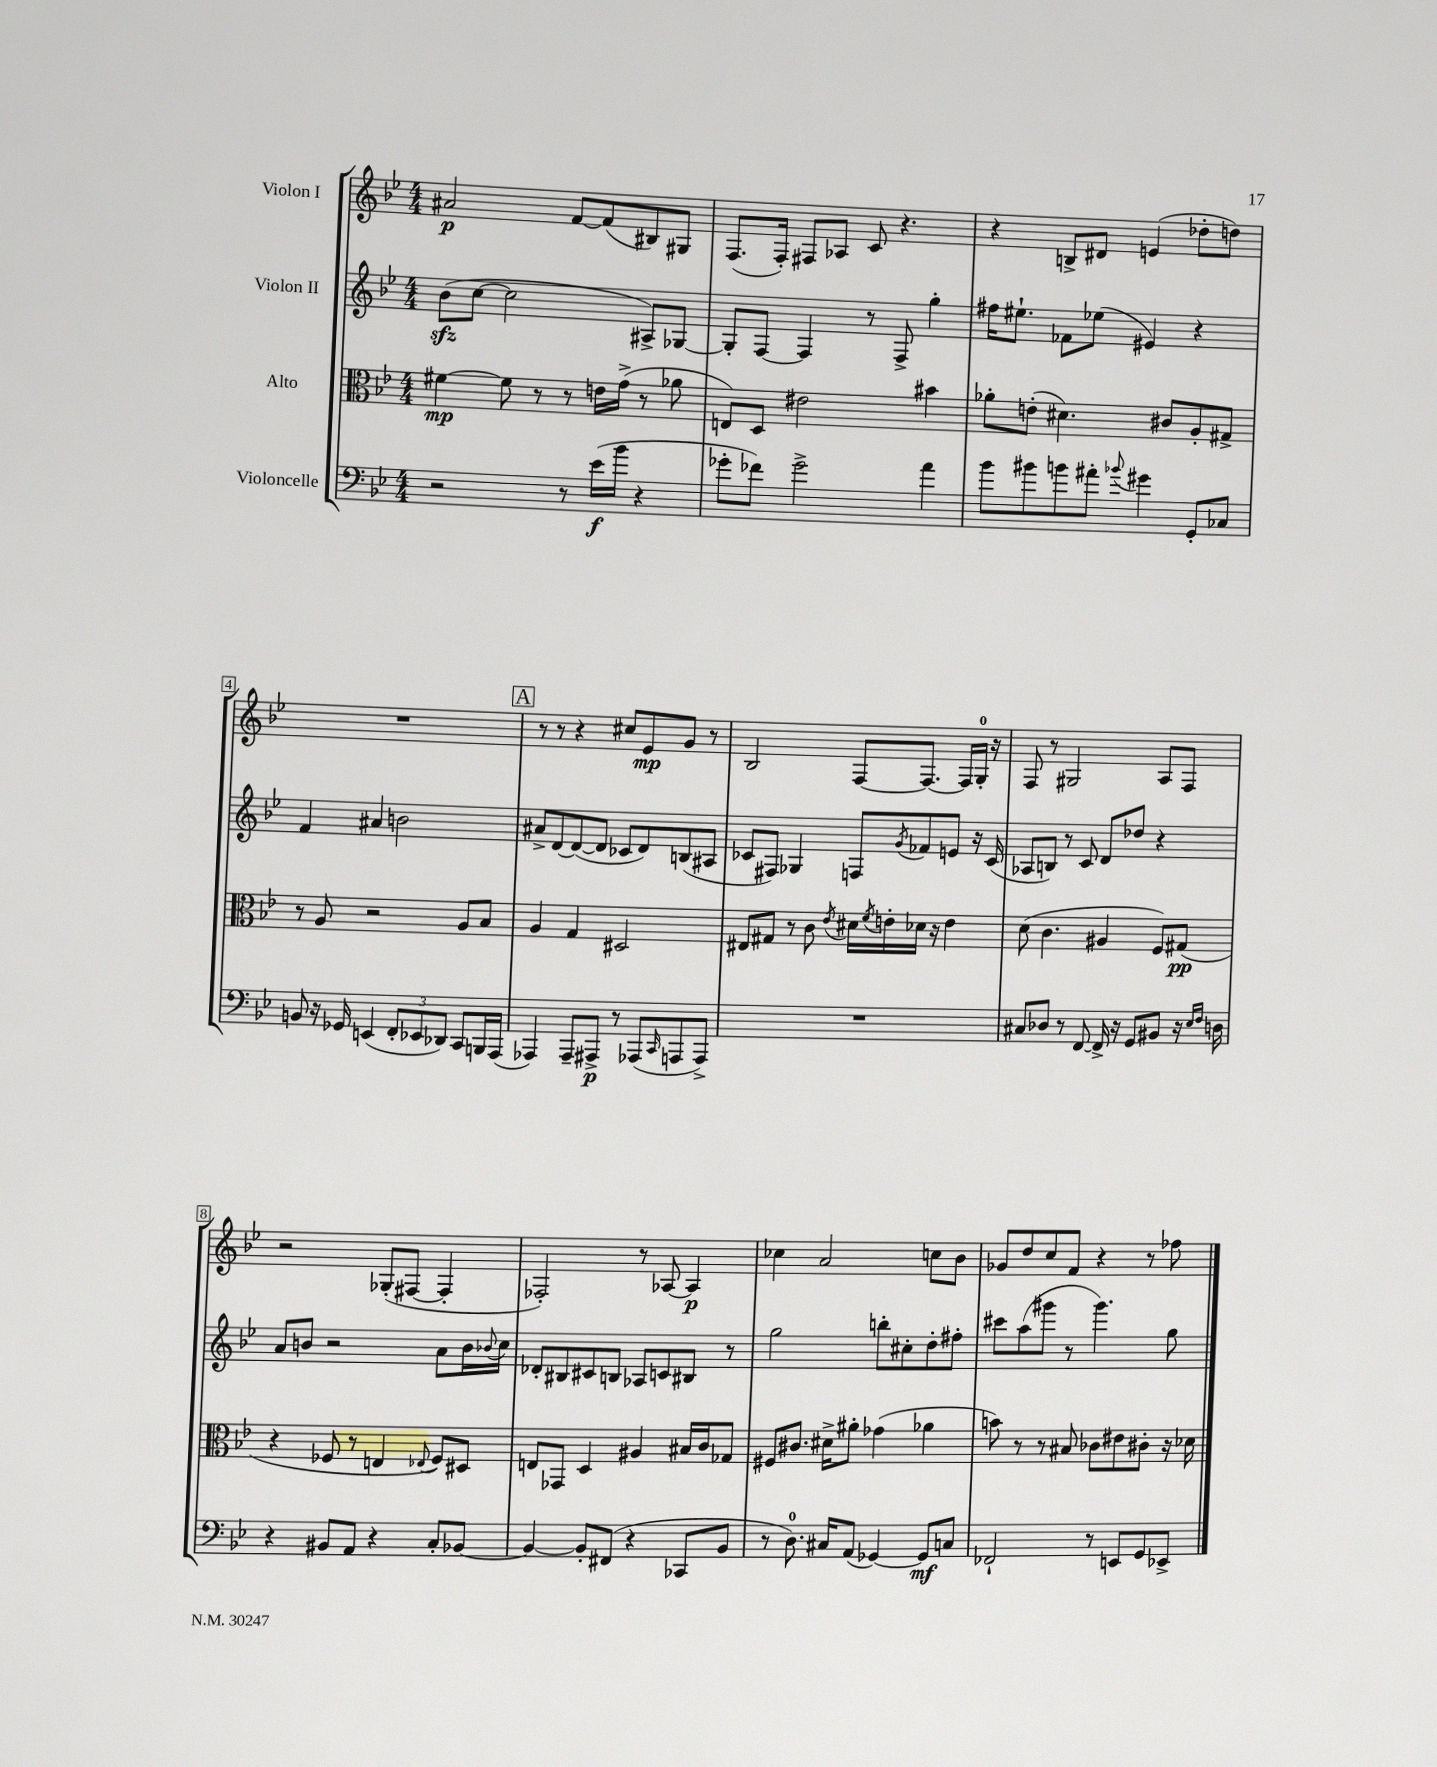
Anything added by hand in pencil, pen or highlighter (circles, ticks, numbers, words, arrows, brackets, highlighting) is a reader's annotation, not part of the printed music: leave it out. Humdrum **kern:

**kern	**dynam	**kern	**dynam	**kern	**kern	**dynam
*part4	*part4	*part3	*part3	*part2	*part1	*part1
*staff4	*staff4	*staff3	*staff3	*staff2	*staff1	*staff1
*I"Violoncelle	*	*I"Alto	*	*I"Violon II	*I"Violon I	*
*clefF4	*	*clefC3	*	*clefG2	*clefG2	*
*k[b-e-]	*	*k[b-e-]	*	*k[b-e-]	*k[b-e-]	*
*M4/4	*	*M4/4	*	*M4/4	*M4/4	*
=1	=1	=1	=1	=1	=1	=1
2r	.	[4f#X\	mp	(8b-zz\L	2a#X/	p
.	.	.	.	[8cc\J	.	.
.	.	8f#\]	.	2cc\]	.	.
.	.	8r	.	.	.	.
8r	.	8r	.	.	[8f/L	.
(16e-\LL	f	16en\LL	.	.	(8f/]	.
16b-\JJ	.	(16g^\JJ	.	.	.	.
4r	.	8r	.	8A#X^/L)	8B#X/)	.
.	.	8a-X\	.	[8G-X/J	8G#X/J	.
=2	=2	=2	=2	=2	=2	=2
8g-X'\L	.	8En/L)	.	8G-'/L]	(8.F/L	.
8f-X\J)	.	8D/J	.	[8F/J	.	.
.	.	.	.	.	16F'/Jk)	.
2g-^\	.	2e#X\	.	4F/]	8F#X/L	.
.	.	.	.	.	8A-X/J	.
.	.	.	.	8r	8c/	.
.	.	.	.	8F^/	4.r	.
4a\	.	4b#X\	.	4gg'\	.	.
=3	=3	=3	=3	=3	=3	=3
8b-\L	.	8a-X'\L	.	16ff#X\KL	4r	.
.	.	.	.	8.ee#X`\J	.	.
8b#X\	.	(8en'\J	.	.	.	.
8bn\	.	4.d#X\)	.	8f-X\L	8Bn^/L	.
8a#X'\J	.	.	.	(8ee-X\J	8d#X/J	.
8qqb-X/	.	.	.	.	.	.
4g#X\	.	.	.	4e#X/)	(4en/	.
.	.	8c#X/L	.	.	.	.
8GG'/L	.	8A'/	.	4r	8dd-X'\L	.
8C-X/J	.	8G#X^/J	.	.	8ddn\J)	.
!!LO:LB:g=z
=4	=4	=4	=4	=4	=4	=4
8BBn/	.	8r	.	4f/	1r	.
16r	.	8A/	.	.	.	.
16GG-X/	.	.	.	.	.	.
(4EEn/	.	2r	.	4a#X/	.	.
12FF'/L	.	.	.	2bn\	.	.
12EE-X/	.	.	.	.	.	.
12DD-X/J)	.	.	.	.	.	.
8CC/L	.	8A/L	.	.	.	.
16BBBn/L	.	8B-/J	.	.	.	.
(16AAA/JJ	.	.	.	.	.	.
!!LO:REH:place=s1:t=A
=5	=5	=5	=5	=5	=5	=5
4AAA-X/)	.	4A/	.	8a#X^/L	8r	.
.	.	.	.	[8d/	8r	.
8AAA-~/L	.	4G/	.	(8d/_	4r	.
8AAA#X^/J	p	.	.	8d/J]	.	.
8r	.	2D#X/	.	8c-X/L	8cc#X/L	.
(8AAA-X/L	.	.	.	8d/)	8e-/	mp
16qqCC/	.	.	.	.	.	.
8AAAn/	.	.	.	(8Bn/	8g/J	.
8AAA^/J)	.	.	.	8A#X/J	8r	.
=6	=6	=6	=6	=6	=6	=6
1r	.	8E#X/L	.	8c-X/L	2B-/	.
.	.	8G#X/J	.	8F#X/J)	.	.
.	.	8r	.	4G-X/	.	.
.	.	8c\	.	.	.	.
.	.	8qe-/	.	.	.	.
.	.	16d#X\LL	.	8Fn/L	[8F/L	.
.	.	8qf/	.	.	.	.
.	.	16en'\	.	.	.	.
.	.	.	.	8qg/	.	.
.	.	16d-X\JJ	.	8f-X/	8.F/J_	.
.	.	16r	.	.	.	.
.	.	4e\	.	8en/J	.	.
.	.	.	.	.	16F/LL]	.
.	.	.	.	16r	16G'/JJ	.
.	.	.	.	(16c-/	16r	.
=7	=7	=7	=7	=7	=7	=7
8C#X/L	.	(8d\	.	8A-X/L	8F/	.
8D-X/J	.	4.c\	.	8Bn/J)	8r	.
8r	.	.	.	8r	2G#X/	.
[8FF/	.	.	.	8c/	.	.
16FF^/]	.	4A#X/	.	8d/L	.	.
16r	.	.	.	.	.	.
8GG/L	.	.	.	8dd-X/J	.	.
8BB#X/J	.	8F/L)	.	4r	8A/L	.
16r	.	(8G#X/J	pp	.	8F/J	.
16qqE-/LL	.	.	.	.	.	.
16qqF/JJ	.	.	.	.	.	.
16Dn\	.	.	.	.	.	.
!!LO:LB:g=z
=8	=8	=8	=8	=8	=8	=8
4r	.	4r	.	8a/L	2r	.
.	.	.	.	8bn/J	.	.
8BB#X/L	.	8F-X/	.	2r	.	.
8AA/J	.	8r	.	.	.	.
4r	.	4En/	.	.	(8G-X'/L	.
.	.	.	.	.	[8F#X/J	.
.	.	8qqE-X/	.	.	.	.
8C'/L	.	8F-/L)	.	8a\L	4F#'/]	.
[8BB-X/J	.	8D#X/J	.	16b\L	.	.
.	.	.	.	8qqb-X/	.	.
.	.	.	.	16cc\JJ	.	.
=9	=9	=9	=9	=9	=9	=9
4BB-/_	.	8En/L	.	8d-X'/L	2F-X'/)	.
.	.	8GG-X/J	.	8B#X/	.	.
8BB-'/L]	.	4D/	.	8c#X/	.	.
(8FF#X/J	.	.	.	8Bn/J	.	.
4r	.	4A#X/	.	8A-X/L	8r	.
.	.	.	.	8cn/	[8A-X/	.
8CC-X/L	.	16B#X/LL	.	8B#X/J	4A-/]	p
.	.	16c/J	.	.	.	.
8BB-/J	.	8G-X/J	.	8r	.	.
=10	=10	=10	=10	=10	=10	=10
8r	.	8F#X/L	.	2gg\	4cc-X\	.
8.D\)	.	8.c#X/J	.	.	.	.
.	.	.	.	.	2a/	.
16C#X/KL	.	16d#X^\KL	.	.	.	.
(8AA/J	.	8a#X'\J	.	.	.	.
[4GG-X/)	.	(4g-X\	.	8bbn'\L	.	.
.	.	.	.	8cc#X'\	.	.
8GG-/L]	mf	4a-X\	.	8dd'\	8ccn\L	.
8Cn/J	.	.	.	8ff#X'\J	8b-\J	.
=11	=11	=11	=11	=11	=11	=11
2FF-X`/	.	8bn\)	.	8ccc#X\L	8g-X/L	.
.	.	8r	.	(8aa\	8dd/	.
.	.	8r	.	8ggg#X\J	8cc/	.
.	.	8B#X/	.	8r	8f/J	.
8r	.	8c-X\L	.	4.ggg#\)	4r	.
8EEn/L	.	8e#X\	.	.	.	.
8GG/	.	8c#X'\J	.	.	8r	.
8EE-X^/J	.	16r	.	8gg\	8ff-X\	.
.	.	16d-X\	.	.	.	.
==	==	==	==	==	==	==
*-	*-	*-	*-	*-	*-	*-
